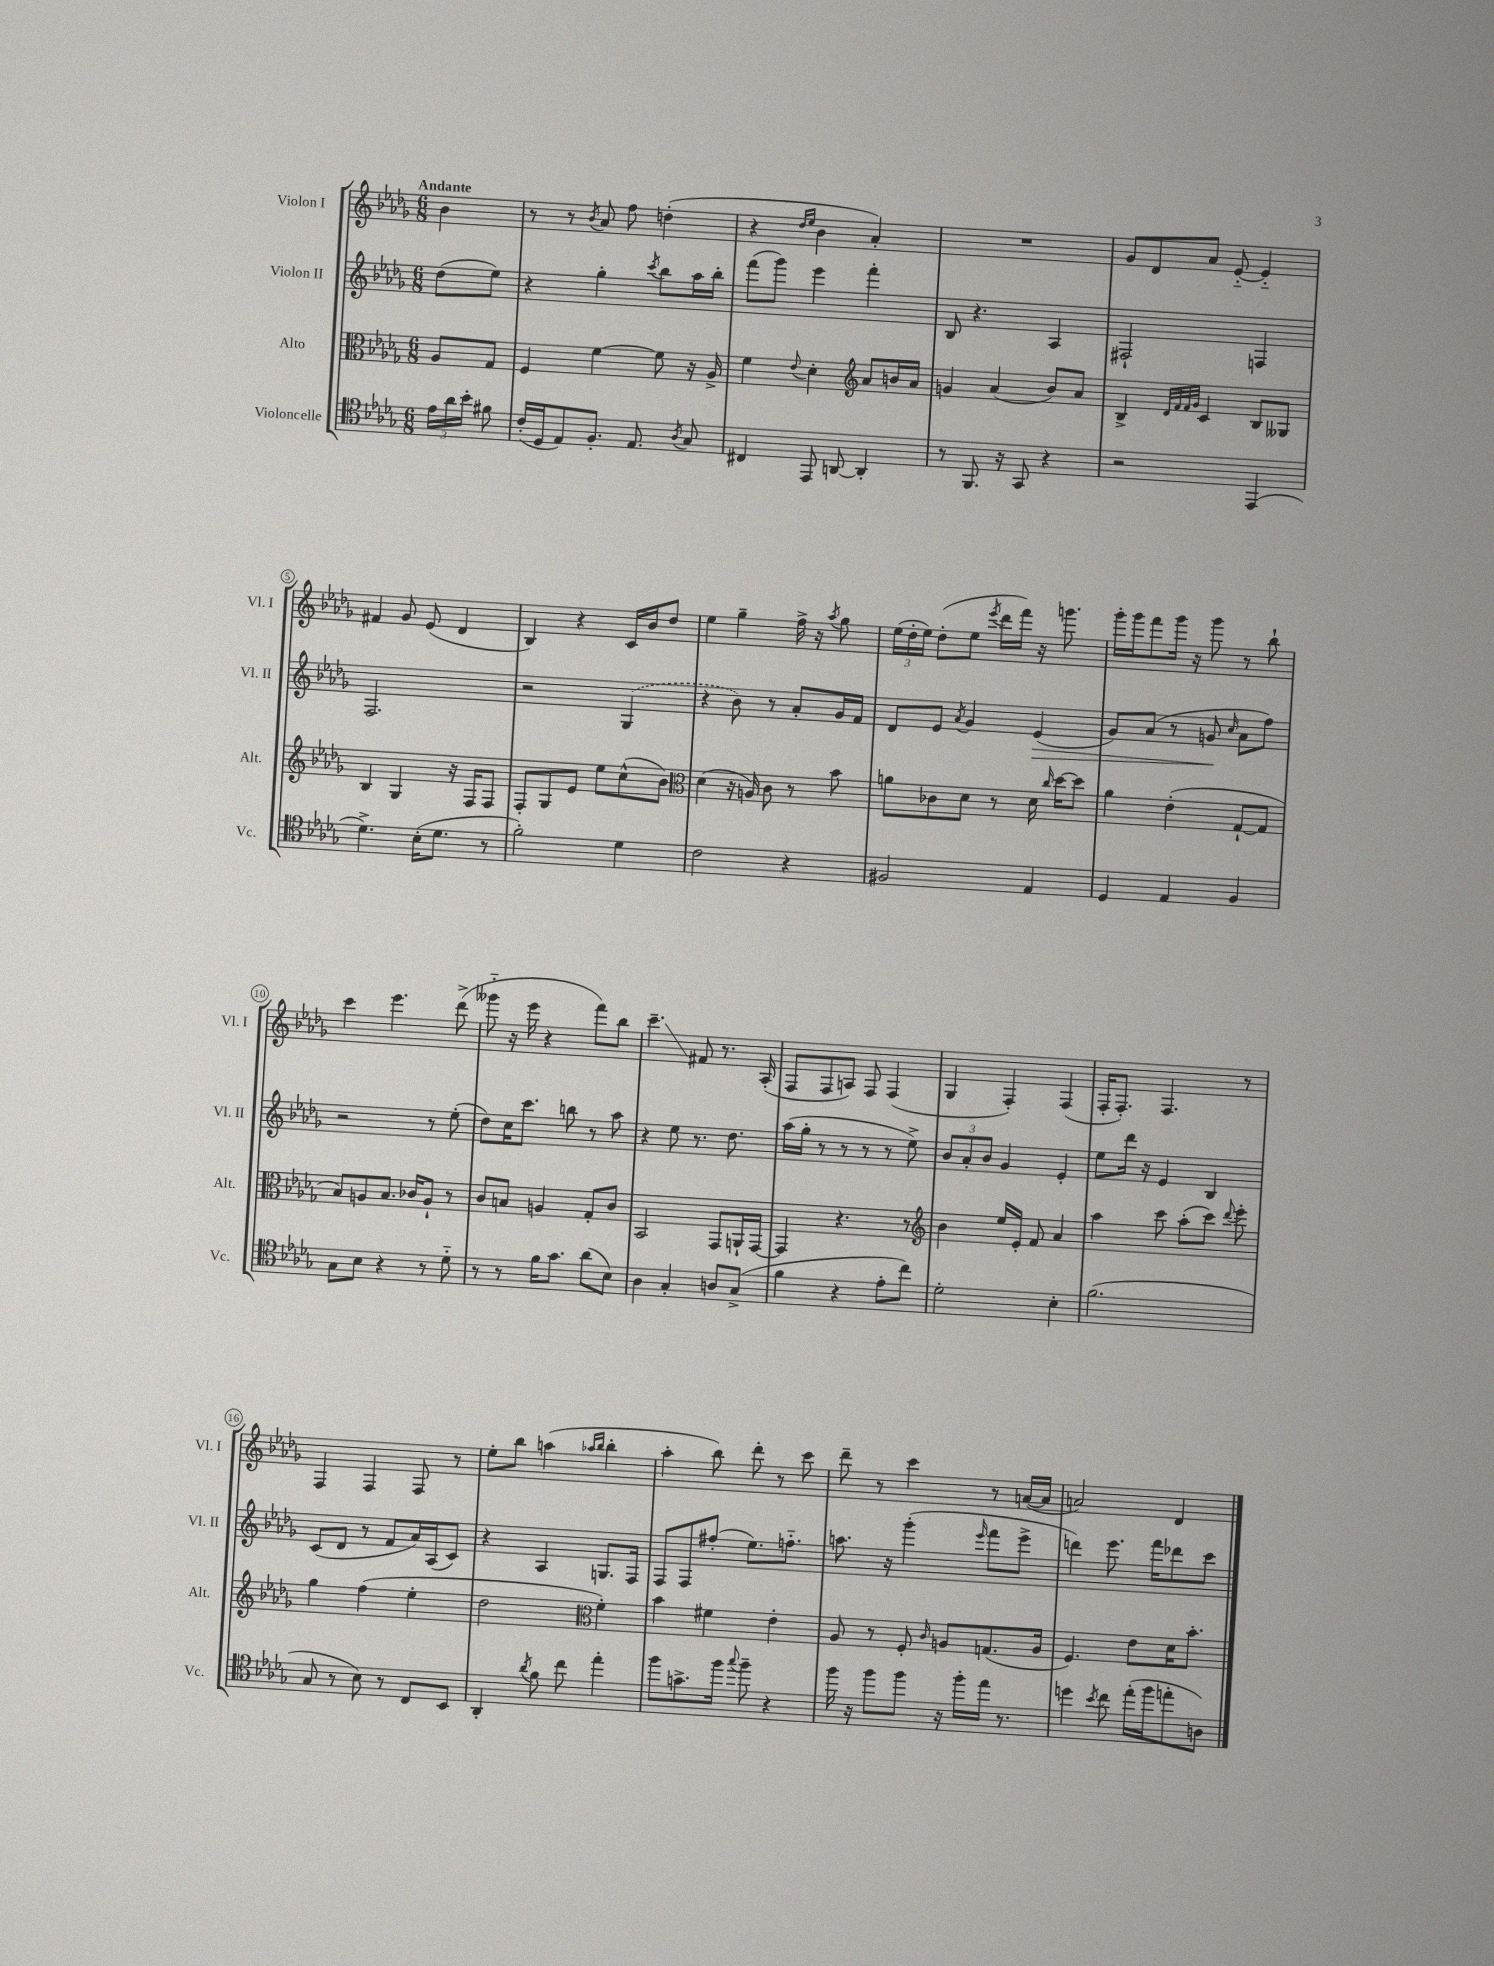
<<
\new StaffGroup <<
\new Staff = "s0" \with { instrumentName = "Violon I" shortInstrumentName = "Vl. I" } {
    \clef treble \key des \major \numericTimeSignature \time 6/8 \partial 4 \tempo "Andante"
    \autoBeamOff bes'4 |
    r8 r8 \acciaccatura { bes'8 } aes'8 f''8 d''4-.( |
    r4 \grace { des''16[ ees''16] } bes'4 aes'4-.) |
    R2. |
    ges'8[ des'8 aes'8] ees'8~-_ ees'4-_ |
    fis'4 ges'8 ees'8( des'4 |
    bes4) r4 c'16[ bes'16 des''8] |
    ees''4 ges''4-- f''16-> r16 \acciaccatura { aes''8 } ges''8 |
    \tuplet 3/2 { ees''16[( des''16-. ees''16]) } des''8[-.( ees''8] \acciaccatura { ees'''8 } des'''16[ f'''16]) r16 g'''8. |
    ges'''16[-. ges'''16 f'''8 ges'''16] r16 ges'''8 r8 bes''8-! |
    c'''4 ees'''4. des'''8->( |
    geses'''8-_ r16 ees'''16 r4 f'''8[) bes''8] |
    c'''4.--\glissando fis'8 r8. aes16-.( |
    f8[ f8 a8]) f8 f4( |
    ges4 f4-.) f4( |
    f16[-. f8.]-.) f4. r8 |
    f4 f4 f8 r8 |
    ees''8[-. bes''8] a''4( \grace { aes''16[ bes''16] } bes''4-. |
    aes''4-. bes''8) des'''8-. r8 c'''8 |
    des'''8-- r8 c'''4 r8 a'16[~( a'16] |
    a'2) des'4 \bar "|." |
}
\new Staff = "s1" \with { instrumentName = "Violon II" shortInstrumentName = "Vl. II" } {
    \clef treble \key des \major \numericTimeSignature \time 6/8 \partial 4
    \autoBeamOff des''8[( ees''8]) |
    r4 ges''4-. \acciaccatura { c'''8 } bes''8[ aes''16 bes''16]-. |
    f'''8[( ges'''8]) ees'''4 f'''4-. |
    bes8 r4. aes4 |
    fis2-! f4 |
    f2. |
    r2 \once \slurDashed ges4( |
    r4 bes'8) r8 aes'8[-. ges'16 f'16] |
    des'8[ ees'8] \acciaccatura { aes'8 } ges'4 ees'4\>( |
    ges'8[) aes'8]( r8 g'8\! \grace { c''16 } aes'8[ f''8]) |
    r2 r8 ees''8-.( |
    des''8[) c''16 c'''8.] b''8 r8 aes''8 |
    r4 ees''8 r8. des''8. |
    aes''16[( ges''16]-. r8 r8 r8 r8 ees''8->) |
    \tuplet 3/2 { bes'8[ aes'8-. bes'8] } ges'4 ees'4-. |
    ees''8[ des'''16] r16 ees'4 bes4 |
    c'8[( des'8] r8 f'8[ aes'16) aes16( c'8]) |
    r4 aes4 g8.[ f16] |
    f8[ f8 fis''8]-.( ees''8.[) f''8.]-_ |
    a''8. r16 ges'''4-.( \grace { ees'''16 } f'''8[ ees'''8]-> |
    d'''4) ees'''8. f'''16[ des'''8 c'''8] \bar "|." |
}
\new Staff = "s2" \with { instrumentName = "Alto" shortInstrumentName = "Alt." } {
    \clef alto \key des \major \numericTimeSignature \time 6/8 \partial 4
    \autoBeamOff aes8[ ges8] |
    f4 f'4~ f'8 r16 aes16-> |
    f'4 \appoggiatura { ees'8 } des'4-. \clef treble aes'8[ b'16 aes'16] |
    g'4 aes'4( bes'8[) aes'8] |
    bes4-> \grace { des'32[ f'32 f'32 ges'32] } c'4 bes8[ geses8] |
    bes4 ges4 r16 f16[ f8] |
    f8[-. ges8 ees'8] ees''8[ c''8-^( bes'8]) |
    \clef alto des'4( r16 a16) c'8 r8 bes'8 |
    a'8[ ces'8 des'8] r8 des'16 \grace { c''16 } des''16[~ des''8] |
    aes'4 ees'4-.( ges8[~-! ges8] |
    bes8[) a8 bes8.] ces'16[ a8]-! r8 |
    c'8[ b8] a4 ges8[-. c'8] |
    bes,2 ges,8[ a,16-! ges,16]~ |
    ges,4 r4. r8 |
    \clef treble bes'4 ees''16[ ees'16]-. f'8 aes'4 |
    aes''4 c'''8 aes''8[-.( c'''8]) \appoggiatura { des'''8 } ees'''8-. |
    ges''4 f''4( ees''4-. |
    des''2 \clef alto f'4-.) |
    bes'4 fis'4 ees'4-. |
    aes8 r8 f8-. \grace { c'16 } a8[ g8.( a16] |
    f4.) ees'8[ des'16 bes'8.]-. \bar "|." |
}
\new Staff = "s3" \with { instrumentName = "Violoncelle" shortInstrumentName = "Vc." } {
    \clef tenor \key des \major \numericTimeSignature \time 6/8 \partial 4
    \autoBeamOff \tuplet 3/2 { ees'16[ aes'16 bes'16]-. } fis'8 |
    c'16[-.( des16 ees8) f8.]-. ees8. \acciaccatura { aes8 } ges8 |
    cis4 ees,8 a,8~ a,4-. |
    r8 f,8. r16 ges,8 r4 |
    r2 ees,4( |
    des'4.->) bes16[-.( des'8.] r8 |
    f'2-.) des'4 |
    c'2 r4 |
    fis2 ees4 |
    des4 ees4 f4 |
    ges8[ bes8] r4 r8 des'8-_ |
    r8 r8 f'16[ ges'8.] aes'8[( bes8]) |
    aes4 ges4-. a8[ ges8]->( |
    f'4 r4 ees'8[-. c''8]) |
    des'2-. bes4-. |
    f'2.( |
    ges8 r8 bes8) r8 c8[ bes,8] |
    aes,4-. \acciaccatura { aes'8 } f'8 c''8 ees''4-. |
    f''8[ g'8.-> f''16] \appoggiatura { ges''8 } f''8-- r4 |
    f''16 r16 f''8[ f''8] r16 f''16[-. ees''16] r8. |
    d''4 \acciaccatura { bes'8 } c''8 ees''16[-.( f''16 e''8-. a8]) \bar "|." |
}
>>
>>
\layout { \context { \Score \override BarNumber.stencil = #(make-stencil-circler 0.1 0.3 ly:text-interface::print) } }
